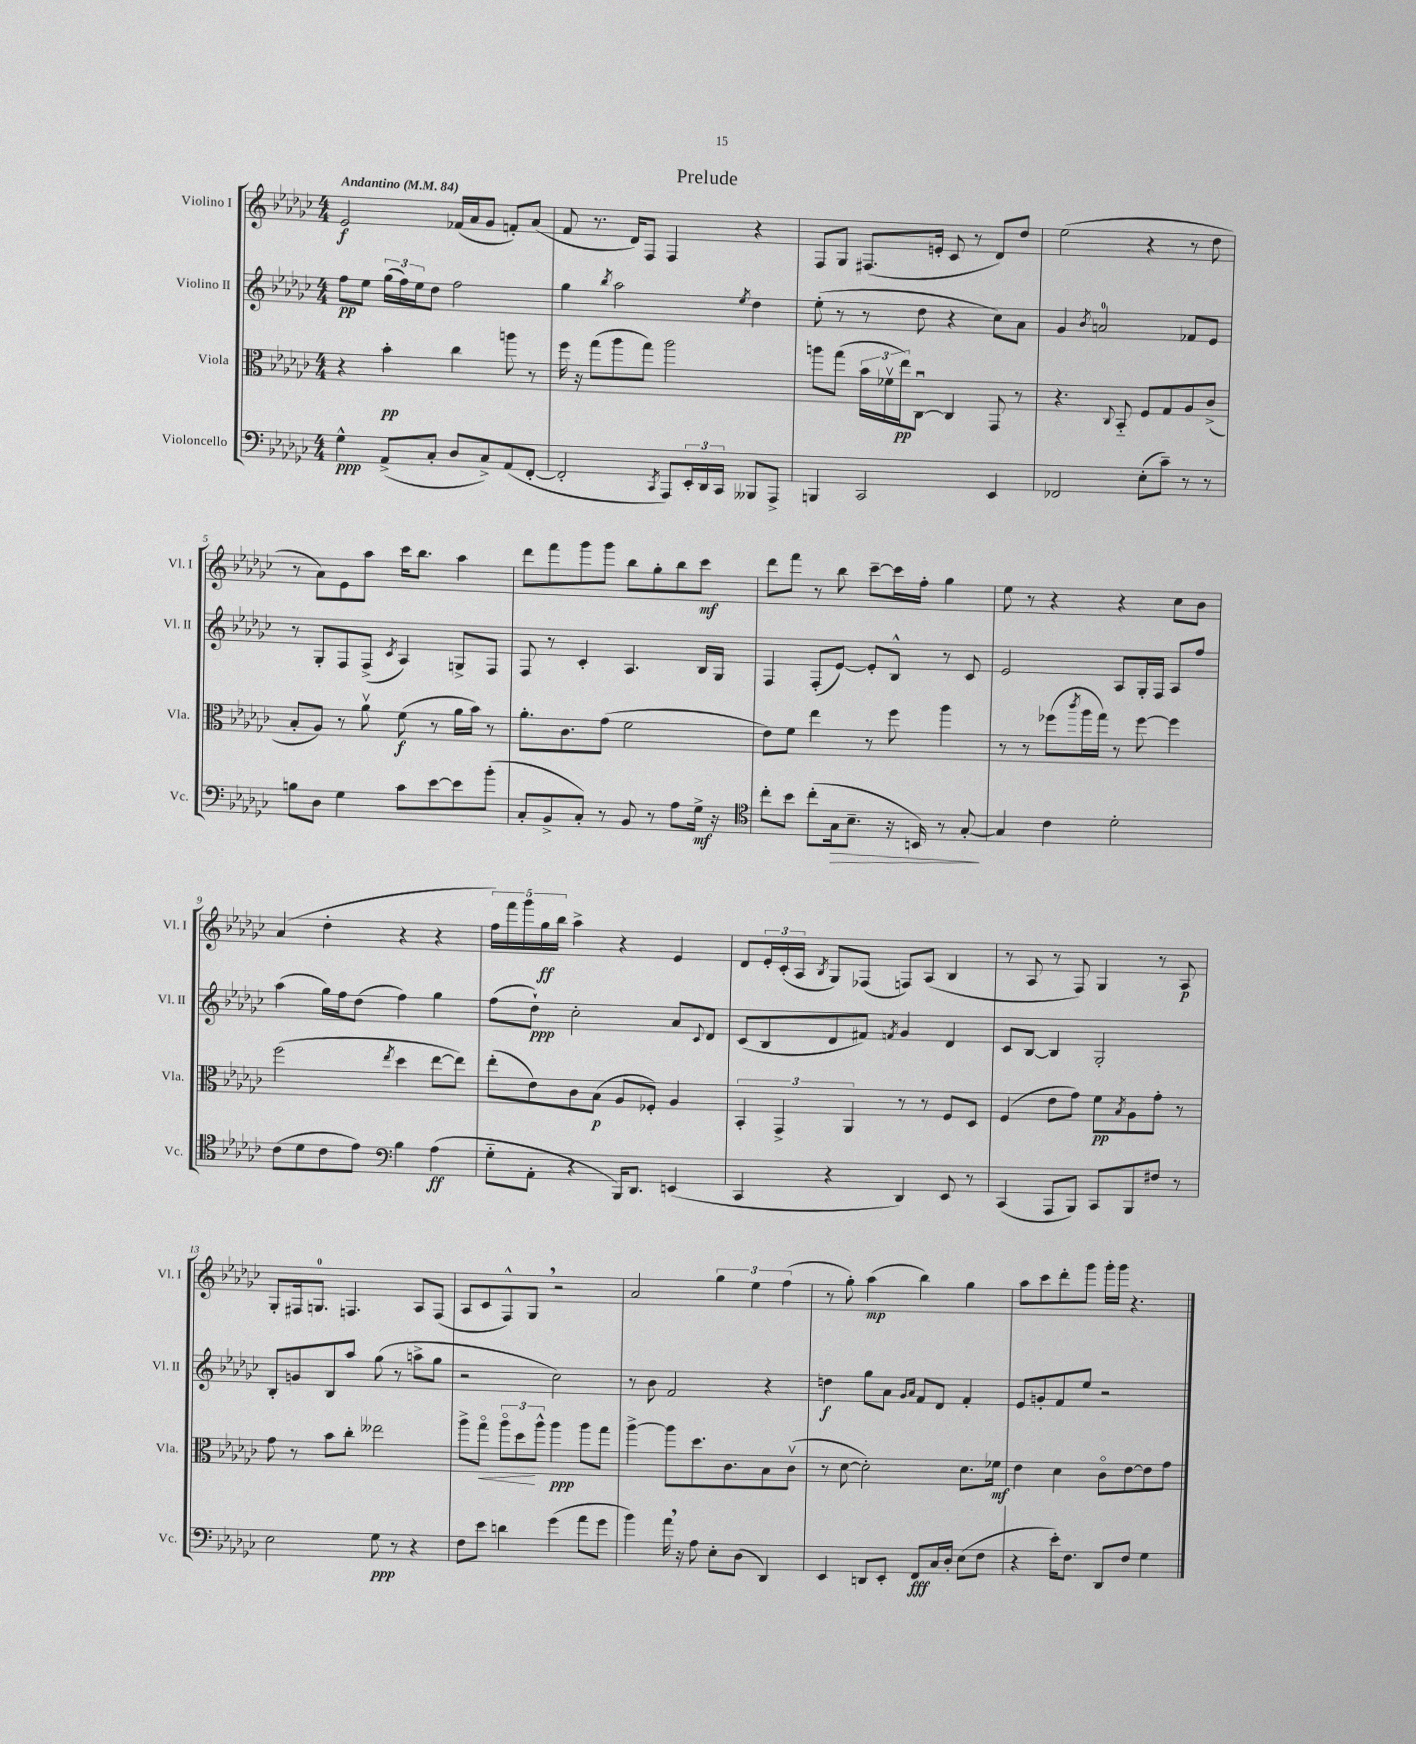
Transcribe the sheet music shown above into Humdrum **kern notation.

**kern	**kern	**kern	**kern
*staff4	*staff3	*staff2	*staff1
*clefF4	*clefC3	*clefG2	*clefG2
*k[b-e-a-d-g-c-]	*k[b-e-a-d-g-c-]	*k[b-e-a-d-g-c-]	*k[b-e-a-d-g-c-]
*M4/4	*M4/4	*M4/4	*M4/4
*MM84	*MM84	*MM84	*MM84
4G-^^	4r	8ff	2e-
.	.	8ee-	.
(8AA-^	4b-'	(24gg-	.
.	.	24ff)	.
.	.	24ee-	.
8C-'	.	8dd-	.
8D-	4cc-	2ff	(16f-
.	.	.	16a-
8C-^)	.	.	8g-
(8AA-	8aa	.	8f')
[8FF'	8r	.	(8a-
=	=	=	=
2FF']	16ff	4gg-	8f
.	16r	.	.
.	(8gg-	.	8.r
.	.	8qbb-	.
.	8aa-	2aa-	.
.	.	.	16d-)
.	8gg-)	.	8F
8qCC-	.	.	.
8AAA-)	2aa-	.	4F
24EE-'	.	.	.
24DD-	.	.	.
24CC-	.	.	.
.	.	8qee-	.
8BBB--	.	4dd-	4r
8AAA-^	.	.	.
=	=	=	=
4BBB	8aa	(8ee-'	8F
.	(8gg-	8r	8G-
2CC-	24b-	8r	(8.F#
.	24f-v	.	.
.	24ee-)	.	.
.	[8C-u	8dd-	.
.	.	.	16e'
.	4C-]	4r	8c-
.	.	.	8r
4EE-	8GG-	8cc-)	8d-)
.	8r	8a-	8dd-
=	=	=	=
2FF-	4.r	4g-	(2ee-
.	.	8qb-	.
.	.	2a	.
.	8qqC-	.	.
.	8BB-'~	.	.
(8E-'	8F	.	4r
8c-~)	8G-	.	.
8r	8A-	8f-	8r
8r	(8c-^	8e-	8dd-
=	=	=	=
8B	8B-'	8r	8r
8D-	8A-)	8G-'	8a-)
4G-	8r	8F	8e-
.	8a-v	(8F^	8aa-
.	.	8qc-	.
8c-	(8f	4A-)	16ccc-
.	.	.	8.bb-
[8e-	8r	.	.
8e-]	16a-	8G^	4aa-
.	16b-)	.	.
(8b-'	8r	8F	.
=	=	=	=
8C-'	8.a-'	8F	8ddd-
8BB-^	.	8r	8fff
.	8.c-	.	.
8C-')	.	4c-'	8ggg-
8r	(8g-	.	8ggg-
8BB-	2f	4.A-	8bb-
8r	.	.	8gg-'
8A-	.	.	8bb-
16G-^	.	16B-	8ccc-
16r	.	16G-	.
=	=	=	=
*clefC4	*	*	*
8cc-'	8e-)	4F	8ddd-
8b-	8f	.	8fff
(8cc-'	4ee-	(8F'	8r
16G-	.	[8e-)	8bb-
8.B-~	.	.	.
.	8r	8e-']	[8ccc-~
16r	8ff	8B-^^	16ccc-]
16BB)	.	.	16ff'
8r	4aa-	8r	4gg-
[8G-'	.	8c-	.
=	=	=	=
4G-]	8r	2e-	8ee-
.	8r	.	8r
4c-	(8ff-	.	4r
.	8qccc-	.	.
.	16aa-	.	.
.	16gg-)	.	.
2d-'	8r	8A-	4r
.	[8ff-	16G-'	.
.	.	16F	.
.	4ff-]	8A-	8cc-
.	.	8ff	8b-
=	=	=	=
(8c-	(2ff	(4aa-	(4a-
8d-	.	.	.
8c-	.	16gg-)	4dd-'
.	.	16ff	.
8e-)	.	(8dd-	.
*clefF4	*	*	*
.	8qee-	.	.
4B-	4dd-	4ff)	4r
(4A-	[8ee-	4gg-	4r
.	8ee-])	.	.
=	=	=	=
8G-'~	(8ee-'	(8ff	20ff)
.	.	.	20fff
.	.	.	20ggg-
8AA-'	8e-)	8dd-`)	.
.	.	.	20gg-
.	.	.	20bb-
4r	8c-	2cc-'	4aa-^
.	(8B-	.	.
16BBB-)	8A-	.	4r
8.DD-	.	.	.
.	8F-')	.	.
(4EE	4A-	8a-	4e-
.	.	8qqc-	.
.	.	8d-	.
=	=	=	=
4CC-	6BB-'	(8c-	8d-
.	.	8B-	24e-'
.	6GG-^	.	(24c-'
.	.	.	24A-
.	.	.	8qB-
4r	.	8d-	8G-)
.	6AA-	.	.
.	.	8f#)	(8F-
.	.	8qf	.
4DD-)	8r	4g-	8F)
.	8r	.	(8A-
8EE-	8F	4d-	4B-
8r	8D-	.	.
=	=	=	=
(4CC-	(4F	8c-	8r
.	.	[8B-	8A-
8AAA-	8e-	4B-]	8r
8BBB-)	8g-)	.	8F)
8CC-	8f	2G-'	4G-
.	8qB-	.	.
8BBB-	8A-	.	.
8F#	8g-'	.	8r
8r	8r	.	8A-
=	=	=	=
2E-	8g-	8B-'	8G-'
.	8r	8g	16F#
.	.	.	8.G
.	8b-	8B-	.
.	8cc-'	8aa-	4.F
8G-	2ee--	(8gg-	.
8r	.	8r	.
4r	.	8aa^	8A-
.	.	8gg-	(8F
=	=	=	=
8F	8aa-^	2r	8A-
8e-	8gg-o	.	8c-
4d	12aa-o	.	8F^^)
.	12dd-	.	.
.	.	.	8G-
.	12aa-^^	.	.
(4g-	4aa-	2cc-)	2r
8a-	8aa-	.	.
8g-	8gg-	.	.
=	=	=	=
4b-)	[4aa-^	8r	2a-
.	.	8b-	.
16a-	8aa-]	2f	.
16r	.	.	.
8A-	8.dd-	.	.
8E-'	.	.	6gg-
.	8.c-	.	.
(8D-	.	.	.
.	.	.	6ee-
4DD-)	8B-	4r	.
.	.	.	(6ff
.	(8c-v	.	.
=	=	=	=
4EE-	8r	4dd	8r
.	[8d-	.	8gg-')
8DD	2d-'])	8gg-	(4aa-
8EE-'	.	8a-	.
.	.	16qqg-	.
.	.	16qqa-	.
8FF	.	8f	4bb-)
16C-	.	8d-	.
16D-'	.	.	.
(8E-	8.d-	4f'	4gg-
8F	.	.	.
.	16f-	.	.
=	=	=	=
4r	4e-	8e-	8aa-
.	.	8g'	8ccc-
16e-')	4d-	8f	8ddd-'
8.F	.	.	.
.	.	8ee-	8ggg-
8DD-	8c-o	2r	16ggg-'
.	.	.	16ggg-
8F	[8e-	.	4.r
4G-	8e-]	.	.
.	8g-	.	.
==	==	==	==
*-	*-	*-	*-
